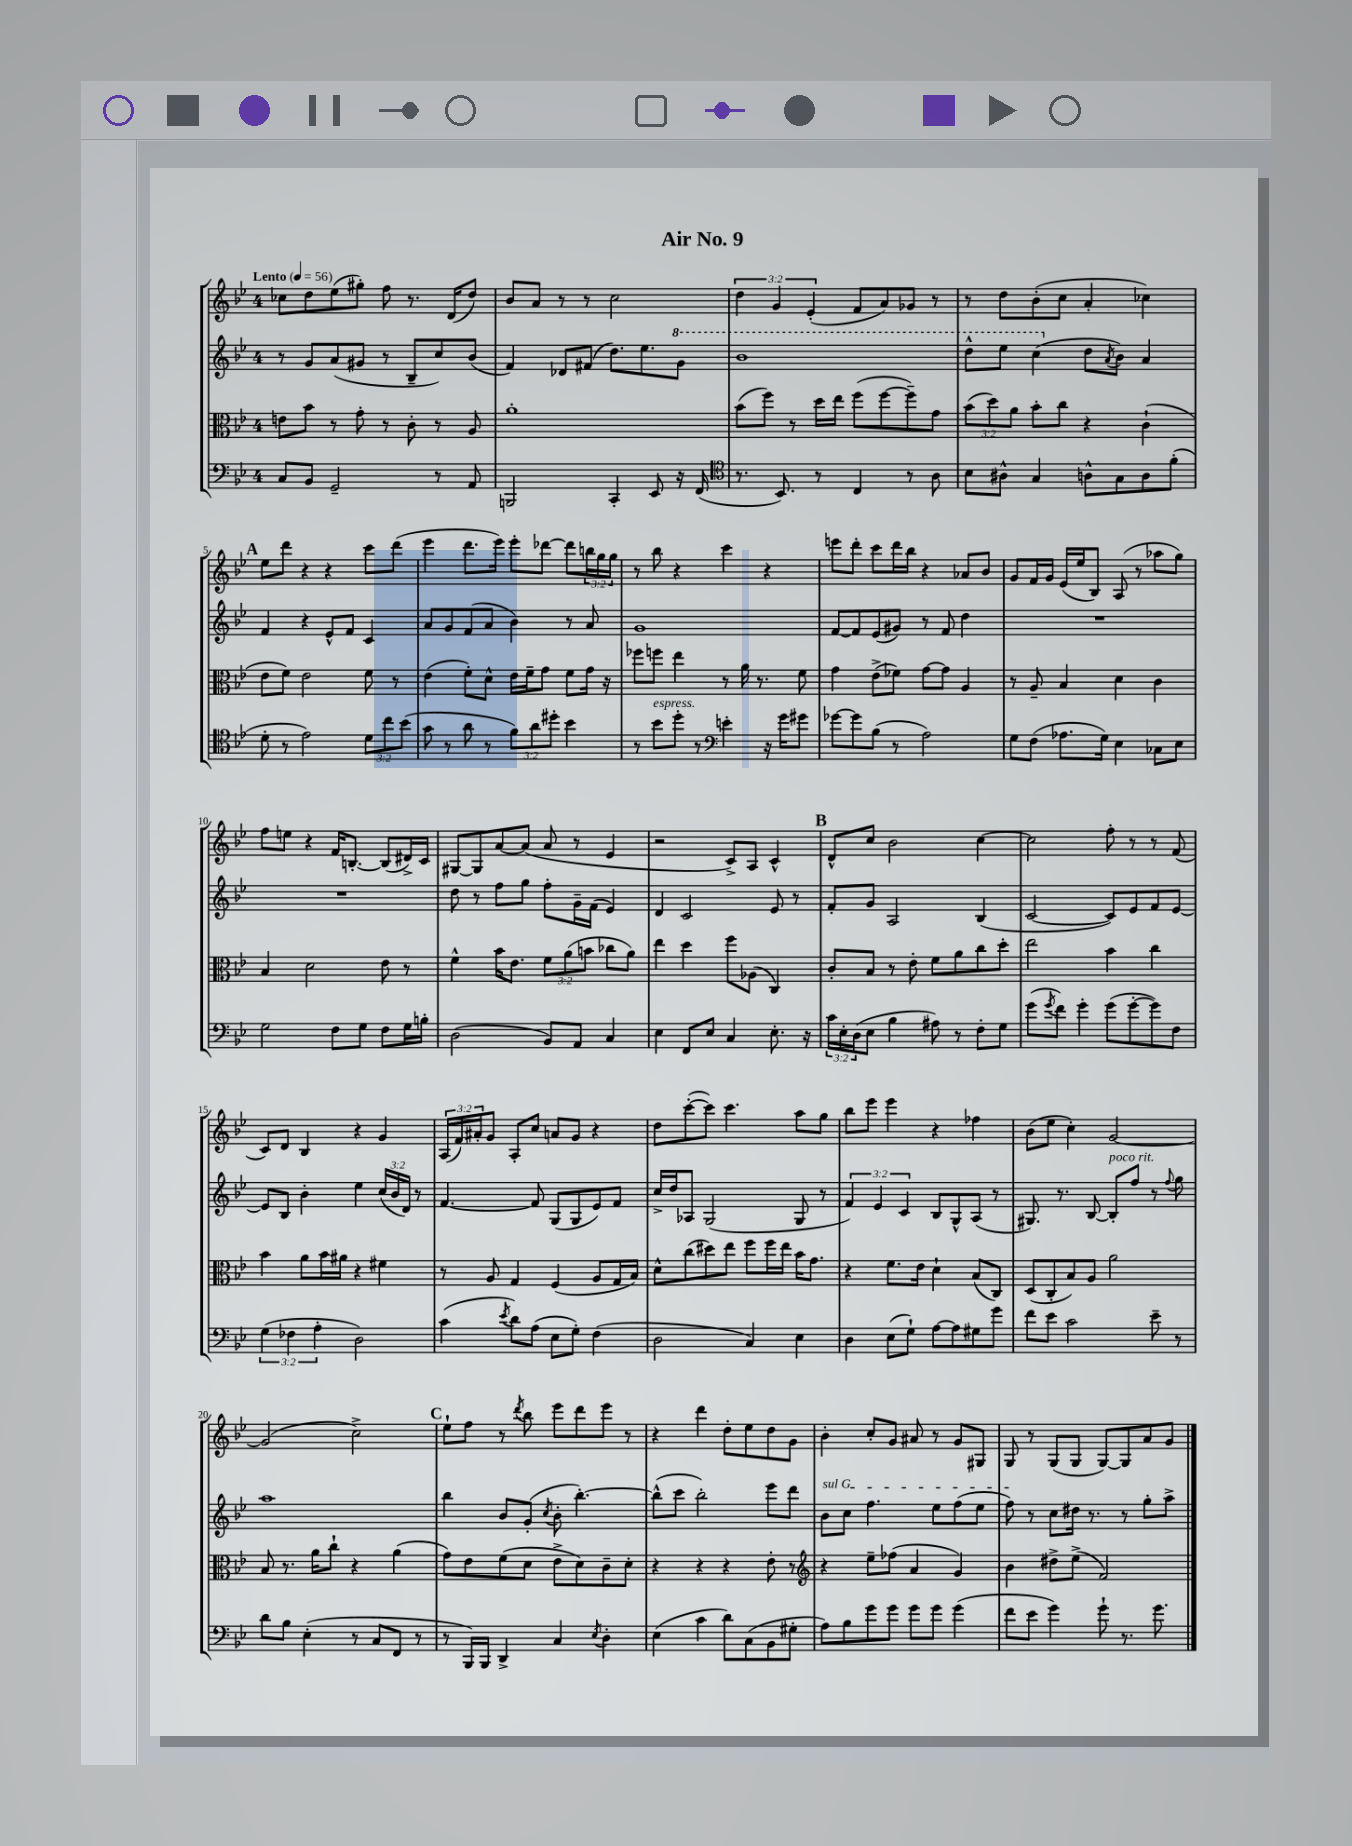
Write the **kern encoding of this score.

**kern	**kern	**kern	**kern
*part4	*part3	*part2	*part1
*staff4	*staff3	*staff2	*staff1
*clefF4	*clefC3	*clefG2	*clefG2
*k[b-e-]	*k[b-e-]	*k[b-e-]	*k[b-e-]
*M4/4	*M4/4	*M4/4	*M4/4
*MM56	*MM56	*MM56	*MM56
=1	=1	=1	=1
!	!	!	!LO:TX:a:B:t=Lento
8C/L	8en\L	8r	8cc-X\L
8BB-/J	8b-\J	8g/L	8dd\
2GG~/	8r	(8a/	(8ee-\
.	8g'\	8g#X/J	8gg#X'\J)
.	8r	8r	8ff\
.	8c'\	8B-~/L	8.r
8r	8r	8cc/)	.
.	.	.	(16d/KL
8AA/	8A/	(8b-/J	8dd/J)
=2	=2	=2	=2
2BBBn/	1a'	4f/)	8b-/L
.	.	.	8a/J
.	.	8d-X/L	8r
.	.	(8f#X/J	8r
4CC'/	.	8.dd\L)	2cc\
.	.	8.ee-\	.
8EE-/	.	.	.
*	*	*8va	*
16r	.	8gg\J	.
(16FF/	.	.	.
=3	=3	=3	=3
*clefC4	*	*	*
8.r	(8b-\L	1bb-	6dd\
.	8ff\J)	.	.
.	.	.	6g/
8.BB-/)	.	.	.
.	8r	.	.
.	.	.	(6e-'/
8r	16dd\LL	.	.
.	16ee-\JJ	.	.
4C/	(8ff\L	.	8f/L
.	[8ff\	.	8a/)
8r	8ff~\])	.	8g-X/J
8A\	8g\J	.	8r
=4	=4	=4	=4
8B-\L	(12b-\L	8ddd^^\L	8r
.	12dd\)	.	.
8A#X^^\J	.	8eee-\J	8dd\L
.	12a\J	.	.
4G/	8b-'\L	(4ccc\	(8b-'\
.	8cc\J	.	8cc\J
*	*	*X8va	*
8An^^\L	4r	8dd\L	4a'/
.	.	8qa/	.
8G\	.	8b-\J)	.
8A\	(4c`\	4a/	4cc-X\)
(8f'\J	.	.	.
!!LO:LB:g=z
!!LO:REH:place=s1:t=A
=5	=5	=5	=5
8d'\	8e-\L	4f/	8ee-\L
8r	8f\J)	.	8ddd\J
2e-\)	2e-\	4r	4r
.	.	8e-^^/L	4r
.	.	8f/J	.
12d\L	8f\	4c/	8ccc\L
12cc\	.	.	.
.	8r	.	(8ddd\J
(12b-\J	.	.	.
=6	=6	=6	=6
8g\	(4e-\	8a/L	4eee-\
8r	.	8g/	.
8a\	8f'\L)	(8f/	8.ddd\L
8r	8d^^\J	8a/J	.
.	.	.	16eee-\Jk)
12f\L)	16e-\LL	4b-\)	8eee-'\L
.	16f~\J	.	.
12a\	.	.	.
.	8g\J	.	[8ddd-X\J
12dd#X'\J	.	.	.
4b-\	8f\L	8r	8ddd-\L]
.	16g\Jk	8a/	24bbn\L
.	.	.	24gg\
.	16r	.	.
.	.	.	24gg\JJ
=7	=7	=7	=7
8r	8ff-X\L	1g	8r
!LO:TX:a:i:t=espress.	!	!	!
8b-\L	8ffn\J	.	8bb-\
8dd'\J	4ee-\	.	4r
8r	.	.	.
*clefF4	*	*	*
4en'\	8r	.	4ccc\
.	16a\	.	.
.	8.r	.	.
16r	.	.	4r
16g\KL	.	.	.
8g#X\J	8f\	.	.
=8	=8	=8	=8
[8g-X\L	4g\	[8f/L	8eeen\L
8g-\]	.	8f/]	8ddd'\J
(8B-\J	(8e-^\L	(8e-/	8ccc\L
8r	8f-X\J)	8g#X/J)	16ddd\L
.	.	.	16bb-\JJ
2A\)	[8g\L	8r	4r
.	8g\J]	8f/	.
.	4A/	4dd\	8a-X/L
.	.	.	8b-/J
=9	=9	=9	=9
8G\L	8r	1r	8g/L
(8F\J	8A~/	.	16f/L
.	.	.	16g/JJ
8.A-X\L	4B-/	.	(16e-/LL
.	.	.	16ee-/J
.	.	.	8B-/J)
16G\Jk)	.	.	.
4E-\	4d\	.	(8A/
.	.	.	8r
8C-X\L	4c\	.	8aa-X\L
8E-\J	.	.	8gg\J)
!!LO:LB:g=z
=10	=10	=10	=10
2G\	4B-/	1r	8ff\L
.	.	.	8een\J
.	2d\	.	4r
8F\L	.	.	16f/KL
.	.	.	[8.Bn'/J
8G\J	.	.	.
8F\L	8e-\	.	(8B/L]
16G\L	8r	.	16d#X^/L)
16Bn'\JJ	.	.	16c/JJ
=11	=11	=11	=11
(2D\	4f^^\	8dd\	[8G#X/L
.	.	8r	8G#/]
.	16b-\KL	8ff\L	[8a/
.	8.e-\J	.	.
.	.	8gg\J	(8a/J]
8BB-/L)	12f\L	8ff'\L	8a/
.	(12a\	.	.
8AA/J	.	16g~\L	8r
.	12bn\J	.	.
.	.	(16f\JJ	.
4C/	8cc-X\L	4e-/)	4e-/
.	8a\J)	.	.
=12	=12	=12	=12
4E-\	4ee-\	4d/	2r
8FF/L	4dd\	2c/	.
8E-/J	.	.	.
4C/	8ff\L	.	8c^/L)
.	(8A-X\J	.	8A/J
8.E-'\	4C/)	8e-/	4c^^/
.	.	8r	.
16r	.	.	.
!!LO:REH:place=s1:t=B
=13	=13	=13	=13
24c\LL	8c'/L	8f'/L	8d^^/L
24E-'\	.	.	.
(24D\J	.	.	.
8E-\J	8B-/J	8g/J	8cc/J
4B-\	8r	2A/	2b-\
.	8e-'\	.	.
8A#X\)	8f\L	.	.
8r	8a\	.	.
8F'\L	8cc\	(4B-/	[4cc\
8G\J	8dd'\J	.	.
=14	=14	=14	=14
(8g\L	2ee-\	[2c/	2cc\]
8qg/	.	.	.
8f\J)	.	.	.
4g'\	.	.	.
(8g\L	4b-\	8c/L])	8ff'\
[8g'\	.	8e-/	8r
8g\])	4cc\	8f/	8r
8F\J	.	[8e-/J	(8f/
!!LO:LB:g=z
=15	=15	=15	=15
(6G\	4b-\	8e-/L]	8c/L)
.	.	8B-/J	8d/J
6F-X\	.	.	.
.	8a\L	4b-'\	4B-/
6A'\	.	.	.
.	16b-\L	.	.
.	16a#X\JJ	.	.
2D\)	4r	4ee-\	4r
.	4f#X\	(24cc/LL	4g/
.	.	24b-/	.
.	.	24d/JJ)	.
.	.	8r	.
=16	=16	=16	=16
(4c\	8r	[4.f/	(24A/LL
.	.	.	24f/)
.	.	.	24a#X'/J
.	8A/	.	8g/J
8qe-/	.	.	.
8d\L)	4G/	.	8A'/L
(8A\J	.	8f/]	8cc/J
8E-\L	(4F/	(8G/L	8an/L
8G'\J)	.	8G/	8g/J
(4F\	8A/L	8e-/)	4r
.	16G/L	8f/J	.
.	16B-/JJ)	.	.
=17	=17	=17	=17
2D\	8d^^\L	16cc^/LL	8dd\L
.	.	16dd/J	.
.	(8cc\	8A-X/J	([8ccc'\
.	8dd#X\)	(2G/	8ccc\J])
.	8ee-\J	.	4.ccc\
4C/)	8ff\L	.	.
.	16ff\L	.	.
.	16ee-\JJ	.	.
4E-\	16b-\KL	8G/	8aa\L
.	8.g\J	.	.
.	.	8r	8gg\J
=18	=18	=18	=18
4D\	4r	6f/)	8bb-\L
.	.	.	8eee-\J
.	.	6e-/	.
(8E-\L	8.f\L	.	4eee-\
.	.	6c/	.
8G`\J)	.	.	.
.	16e-\Jk	.	.
[8A\L	4d`\	8B-/L	4r
8A\]	.	8G^^/	.
8G#X\	(8B-/L	(8A/J	4ff-X\
8g\J	8C/J)	8r	.
=19	=19	=19	=19
8f\L	(8D/L	8.G#X/)	(8b-\L
8e-\J	8C'/	.	8ee-\J
.	.	8.r	.
2c\	8B-/)	.	4cc'\)
.	8A/J	[8B-/	.
!	!	!LO:TX:a:i:t=poco rit.	!
.	2a\	8B-'/L]	[2g/
.	.	8ff/J	.
8e-~\	.	8r	.
.	.	8qqff/	.
8r	.	8gg\	.
!!LO:LB:g=z
=20	=20	=20	=20
8d\L	8B-/	1aa	(2g/]
8B-\J	8.r	.	.
(4E-'\	.	.	.
.	16a\KL	.	.
.	8cc`\J	.	.
8r	4r	.	2cc^\)
8C/L	.	.	.
8FF/J	(4a\	.	.
8r	.	.	.
!!LO:REH:place=s1:t=C
=21	=21	=21	=21
8r	8g\L)	4bb-\	8ee-`\L
16BBB-/LL)	8e-\	.	8ff\J
16BBB-/JJ	.	.	.
4DD^/	(8f\	8b-/L	8r
.	.	.	8qddd/
.	8d\J	(8g'/J	8bb-\
.	.	8qcc/	.
4C/	8e-^\L	8b-'\	8eee-\L
.	8d\)	[4.bb-'\)	8ddd\
8qE-/	.	.	.
4D'\	8c~\	.	8eee-\J
.	8d'\J	.	8r
=22	=22	=22	=22
(4E-\	4r	(8bb-^^\L]	4r
.	.	8ccc\J	.
4c\	4r	2bb-'\)	4ddd\
8d\L)	4r	.	8dd'\L
(8C\	.	.	8ee-\
8BB-\	8e-'\	8eee-\L	8dd\
8G#X'\J	8r	8ddd\J	8g\J
=23	=23	=23	=23
*	*clefG2	*	*
!	!	!LO:TX:a:i:t=sul G	!
8A\L)	4r	8b-\L	4b-'\
8B-\	.	8cc\J	.
8g\	8ee-~\L	4.ff\	8cc'/L
8g\J	(8ff-X\J	.	8g/J
8g\L	4a/	.	8a#X/
8g\J	.	8ee-\L	8r
(4g\	4g/)	(8ff\	8g/L
.	.	8ee-\J	8G#X/J
=24	=24	=24	=24
8f\L	4b-\	8ff\)	8G/
8e-\J	.	8r	8r
4g\)	8dd#X^\L	8cc\L	(8G/L
.	(8ee-^\J	16dd#X\Jk	8G/J
.	.	8.r	.
8g`\	2f/)	.	[8G/L)
8.r	.	8r	8G/]
.	.	8gg'\L	8a/
8.g\	.	.	.
.	.	8aa^\J	8g/J
==	==	==	==
*-	*-	*-	*-
